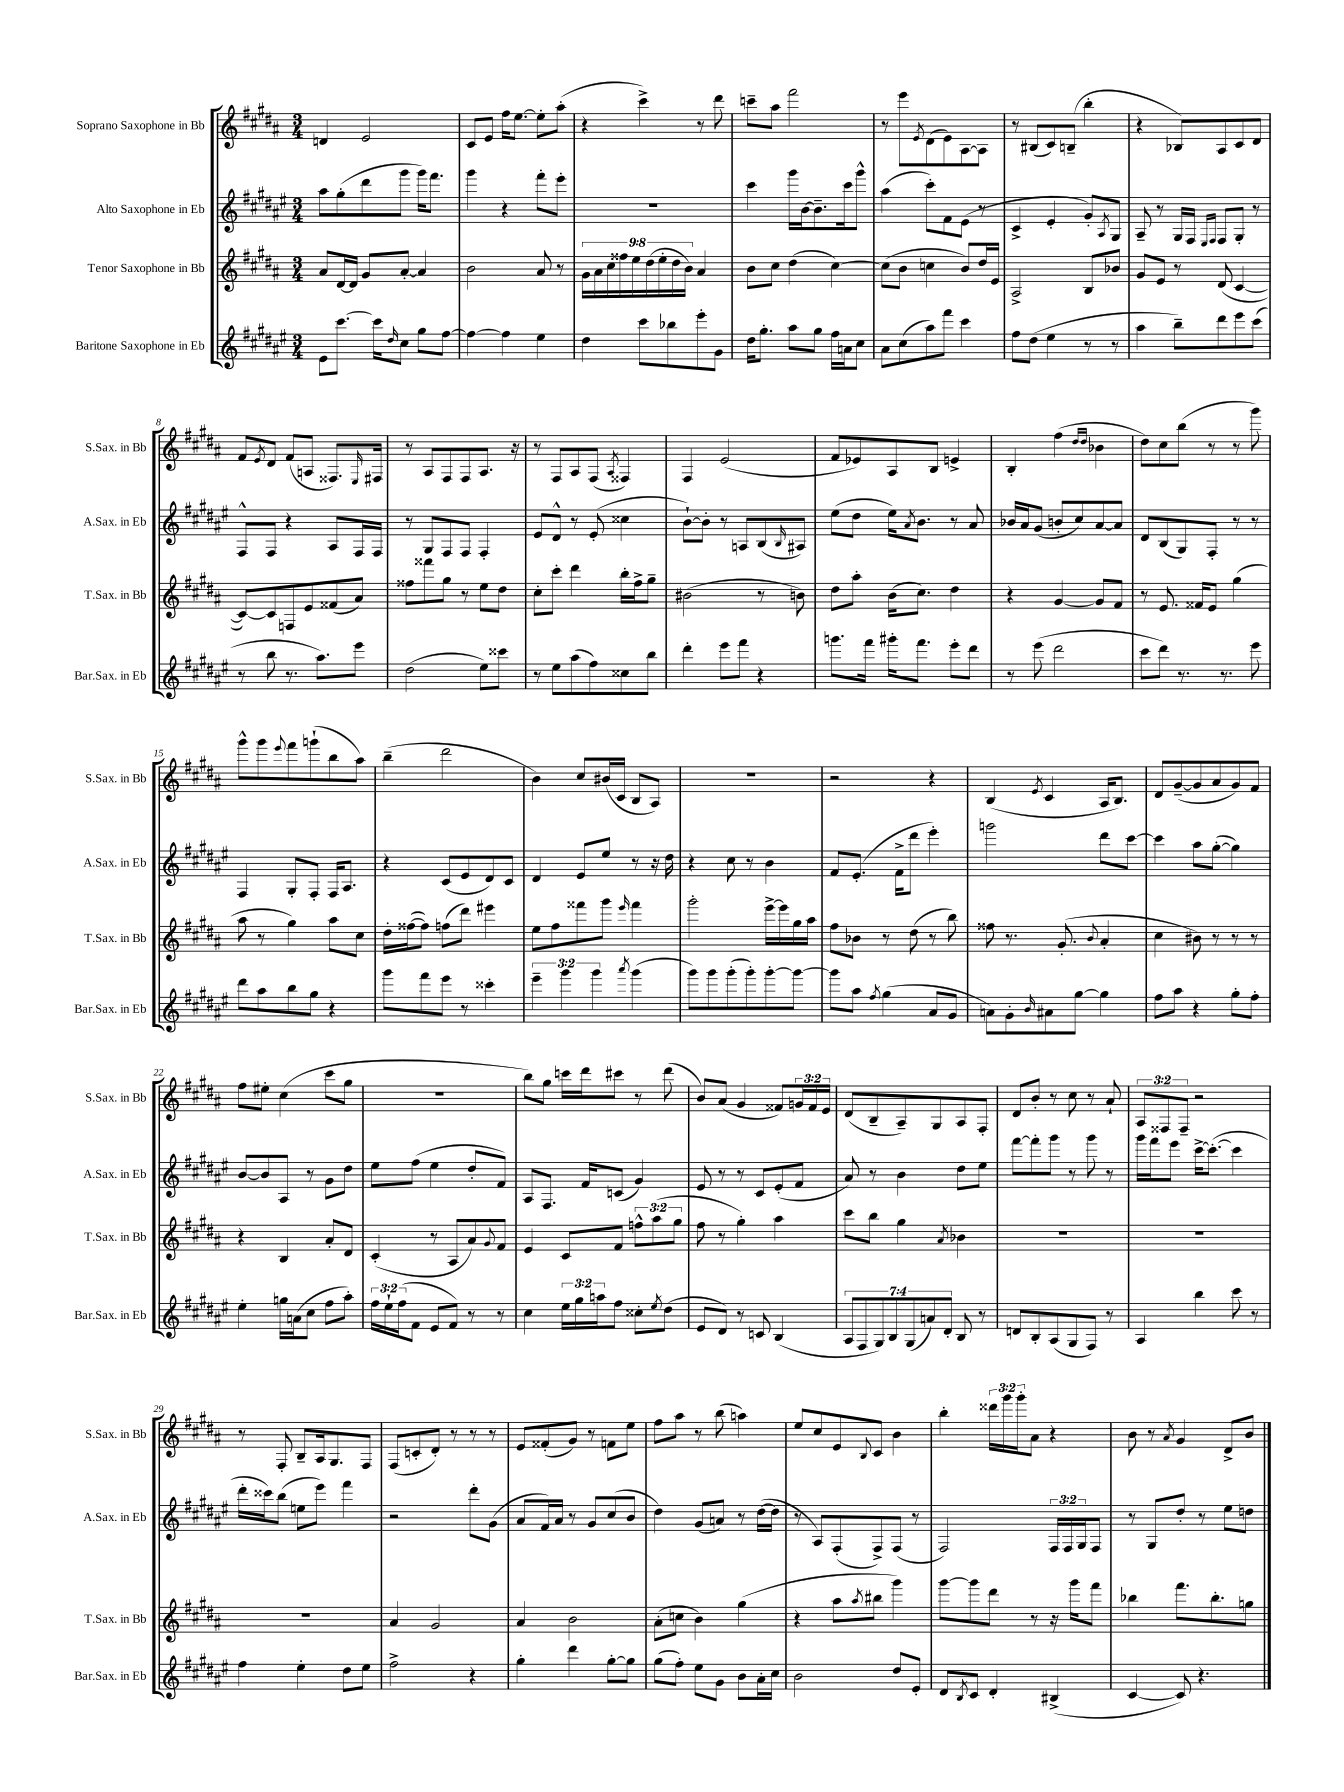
<<
\new StaffGroup <<
\new Staff = "s0" \with { instrumentName = "Soprano Saxophone in Bb" shortInstrumentName = "S.Sax. in Bb" } {
    \clef treble \key b \major \numericTimeSignature \time 3/4 \override Staff.TupletNumber.text = #tuplet-number::calc-fraction-text
    d'4 e'2 |
    cis'8 e'8 fis''16 e''8.~ e''8-. ais''8-.( |
    r4 cis'''4->) r8 dis'''8 |
    c'''8-- ais''8 fis'''2 |
    r8 e'''8 \acciaccatura { e'8 } dis'8( e'8) ais8~ ais8 |
    r8 bis8( cis'8) b8--( b''4-. |
    r4 bes8) ais8 cis'8 dis'8 |
    fis'8 \acciaccatura { e'8 } dis'8 fis'8( a8 fisis8.) \grace { e16 } fis16 |
    r8 ais8 fis8 fis8 ais8. r16 |
    r8 fis8 ais8 fis8( \acciaccatura { ais8 } fisis4) |
    fis4 e'2( |
    fis'8 ees'8) ais8 b8 e'4-> |
    b4-. fis''4( \grace { dis''16 dis''16 } bes'4 |
    dis''8) cis''8 b''8( r8 r8 gis'''8) |
    gis'''8-^ gis'''8 \appoggiatura { e'''8 } fis'''8 g'''8-!( b''8 ais''8) |
    b''4--( dis'''2 |
    b'4) cis''8 bis'16( cis'16 b8 ais8) |
    R2. |
    r2 r4 |
    b4( \acciaccatura { e'8 } cis'4 ais16 b8.) |
    dis'8 gis'8~--( gis'8 ais'8 gis'8) fis'8 |
    fis''8 eis''8-. cis''4( cis'''8 gis''8 |
    R2. |
    b''8) gis''8 c'''16 dis'''16 cis'''8 r8 dis'''8( |
    b'8) ais'8( gis'4 fisis'8) \tuplet 3/2 { g'16 fisis'16 e'16 } |
    dis'8( b8-- ais8--) gis8 ais8 fis8-. |
    dis'8 b'8-. r8 cis''8 r8 ais'8-! |
    \tuplet 3/2 { ais8 fisis8 fisis8-- } r2 |
    r8 fis8-. b8-- ais16 gis8. fis8 |
    fis8( c'8-. dis'8-.) r8 r8 r8 |
    e'8 fisis'8-.( gis'8) r8 f'8 e''8 |
    fis''8 ais''8 r8 b''8( a''4) |
    e''8 cis''8 e'8 \appoggiatura { b8 } cis'8 b'4 |
    b''4-. \tuplet 3/2 { disis'''16 gis'''16 gis'''16-. } ais'8 r4 |
    b'8 r8 \acciaccatura { ais'8 } gis'4 dis'8-> b'8 \bar "|." |
}
\new Staff = "s1" \with { instrumentName = "Alto Saxophone in Eb" shortInstrumentName = "A.Sax. in Eb" } {
    \clef treble \key fis \major \numericTimeSignature \time 3/4 \override Staff.TupletNumber.text = #tuplet-number::calc-fraction-text
    ais''8 gis''8-.( dis'''8 gis'''8 gis'''16) fis'''8. |
    gis'''4 r4 fis'''8-. eis'''8-. |
    R2. |
    cis'''4 gis'''16 b'16~ b'8.-- cis'''16 gis'''8-^ |
    ais''4( cis'''8-.) fis'8 eis'8( r8 |
    cis'4-> eis'4-. gis'8-.) \acciaccatura { ais8 } gis8 |
    ais8-- r8 gis16 fis16 \grace { eis16 fis16 } fis8 gis8-. r8 |
    fis8-^ fis8 r4 ais8 fis16 fis16 |
    r8 gis8 fis8 fis8 fis4-. |
    eis'8 dis'8-^ r8 eis'8-.( cisis''4 |
    b'8~-!) b'8-. r8 a8 b8( \grace { b16 } ais8) |
    eis''8( dis''8 eis''16) \acciaccatura { ais'8 } b'8. r8 ais'8 |
    bes'16 ais'16 gis'8( b'8-. cis''8) ais'8~ ais'8 |
    dis'8 b8( gis8) fis8-. r8 r8 |
    fis4 gis8-. fis8-. fis16 ais8. |
    r4 cis'8( eis'8 dis'8) cis'8 |
    dis'4 eis'8 eis''8 r8 r16 dis''16 |
    r4 cis''8 r8 b'4 |
    fis'8 eis'8.-.( fis'16-> dis'''8 eis'''4-.) |
    g'''2 dis'''8 cis'''8~ |
    cis'''4 ais''8 gis''8~-.( gis''4) |
    b'8~ b'8 ais8 r8 gis'8 dis''8 |
    eis''8 fis''8( eis''4 dis''8-. fis'8) |
    ais8 fis8. fis'16 c'8( gis'4) |
    eis'8 r8 r8 cis'8 eis'8-.( fis'8 |
    ais'8) r8 b'4 dis''8 eis''8 |
    fis'''8~ fis'''8-. gis'''8 r8 gis'''8 r8 |
    gis'''16 fis'''16 eis'''8 cis'''16~-> cis'''8.~-.( cis'''4 |
    dis'''16-. cisis'''16) b''8( e''8 eis'''8) fis'''4 |
    r2 dis'''8-. gis'8( |
    ais'8 fis'16) ais'16 r8 gis'8 cis''8( b'8 |
    dis''4) gis'8( a'8) r8 dis''16~( dis''16 |
    r8 ais8) fis8-.( fis8->) fis8( r8 |
    fis2) \tuplet 3/2 { fis16 fis16 gis16 } fis8 |
    r8 gis8 dis''8-. r8 eis''8 d''8 \bar "|." |
}
\new Staff = "s2" \with { instrumentName = "Tenor Saxophone in Bb" shortInstrumentName = "T.Sax. in Bb" } {
    \clef treble \key b \major \numericTimeSignature \time 3/4 \override Staff.TupletNumber.text = #tuplet-number::calc-fraction-text
    ais'8 dis'16~ dis'16 gis'8 ais'8~-. ais'4 |
    b'2 ais'8 r8 |
    \tuplet 9/8 { gis'16 ais'16 cis''16 fisis''16 e''16 dis''16( e''16-. dis''16 b'16) } ais'4 |
    b'8 cis''8 dis''4( cis''4~) |
    cis''8( b'8 c''4 b'8) dis''16 e'16 |
    ais2-> b8 bes'8 |
    gis'8 e'8 r8 dis'8( cis'4~ |
    cis'8~) cis'8 f8 e'8 fisis'8( ais'8) |
    fisis''8 fisis'''8 gis''8 r8 e''8 dis''8 |
    cis''8-. cis'''8-. dis'''4 b''16-. fis''16-> gis''8-- |
    bis'2( r8 b'8) |
    dis''8 ais''8-. b'16( cis''8.) dis''4 |
    r4 gis'4~ gis'8 fis'8 |
    r8 e'8. fisis'16 e'8 gis''4( |
    ais''8 r8 gis''4) ais''8 cis''8 |
    dis''16-. fisis''16~( fisis''8) f''8( dis'''8) eis'''4 |
    e''8 fis''8 fisis'''8 gis'''8 \grace { e'''16 } fisis'''4 |
    gis'''2-. e'''16~-> e'''16 gis''16 ais''16 |
    fis''8 bes'8 r8 dis''8( r8 b''8) |
    fisis''8 r8. gis'8.-.( \appoggiatura { b'8 } ais'4-. |
    cis''4 bis'8) r8 r8 r8 |
    r4 b4 ais'8-. dis'8 |
    cis'4-.( r8 ais8 ais'8) \appoggiatura { gis'8 } fis'8 |
    e'4 cis'8 fis'8 \tuplet 3/2 { f''8-^ ais''8( gis''8 } |
    fis''8 r8 gis''4-.) ais''4 |
    cis'''8 b''8 gis''4 \acciaccatura { ais'8 } bes'4 |
    R2. |
    R2. |
    R2. |
    ais'4 gis'2 |
    ais'4 b'2 |
    ais'8-.( c''8 b'4) gis''4( |
    r4 ais''8 \acciaccatura { ais''8 } bis''8 gis'''4) |
    gis'''8~ gis'''8 dis'''8 r8 r16 gis'''16 fis'''8 |
    bes''4 fis'''8. bes''8.-. g''8 \bar "|." |
}
\new Staff = "s3" \with { instrumentName = "Baritone Saxophone in Eb" shortInstrumentName = "Bar.Sax. in Eb" } {
    \clef treble \key fis \major \numericTimeSignature \time 3/4 \override Staff.TupletNumber.text = #tuplet-number::calc-fraction-text
    eis'8 cis'''8.~ cis'''16 \grace { dis''16 } cis''8 gis''8 fis''8~ |
    fis''4~ fis''4 eis''4 |
    dis''4 cis'''8 bes''8 eis'''8-. gis'8 |
    dis''16 gis''8.-. ais''8 gis''8 fis''16 a'16 cis''8 |
    ais'8 cis''8( ais''8) fis'''8 cis'''4 |
    fis''8 dis''8( eis''4 r8 r8 |
    ais''4 b''8--) dis'''8 eis'''8 cis'''8( |
    r8 b''8 r8. ais''8.) eis'''8 |
    dis''2( eis''8) cisis'''8 |
    r8 eis''8 ais''8( fis''8) cisis''8 b''8 |
    dis'''4-. eis'''8 fis'''8 r4 |
    g'''8. fis'''16 gis'''16-. fis'''8. eis'''8-. dis'''8 |
    r8 eis'''8( dis'''2 |
    cis'''8 dis'''8) r8. r8. eis'''8 |
    dis'''8 ais''8 b''8 gis''8 r4 |
    gis'''8 fis'''8 eis'''8 r8 cisis'''4-. |
    \tuplet 3/2 { eis'''4-- gis'''4 gis'''4 } \acciaccatura { ais'''8 } gis'''4( |
    gis'''8) gis'''8 gis'''8-.( gis'''8-.) gis'''8~-. gis'''8~ |
    gis'''8 ais''8 \acciaccatura { fis''8 } gis''4( ais'8 gis'8 |
    a'8) gis'8-. \grace { b'16 } ais'8 gis''8~ gis''4 |
    fis''8 ais''8 r4 gis''8-. fis''8-. |
    eis''4-. g''16 a'16( cis''8 fis''8 ais''8-.) |
    \tuplet 3/2 { fis''16 eis''16-! fis''16( } fis'8 eis'8 fis'8) r8 r8 |
    cis''4 \tuplet 3/2 { eis''16 gis''16 a''16 } fis''8 cisis''8-. \acciaccatura { eis''8 } dis''8( |
    eis'8 dis'8) r8 c'8 b4( |
    \tuplet 7/4 { ais8 fis8 gis8) b8 gis8( a'8) dis'8-. } b8 r8 |
    d'8 b8-. ais8( gis8 fis8) r8 |
    ais4 b''4 cis'''8 r8 |
    fis''4 eis''4-. dis''8 eis''8 |
    fis''2-> r4 |
    gis''4-. dis'''4 gis''8~-. gis''8 |
    gis''8( fis''8-.) eis''8 gis'8 b'8 ais'16-. cis''16 |
    b'2 dis''8 eis'8-. |
    dis'8 \acciaccatura { b8 } cis'8 dis'4-. bis4->( |
    cis'4~ cis'8) r4. \bar "|." |
}
>>
>>
